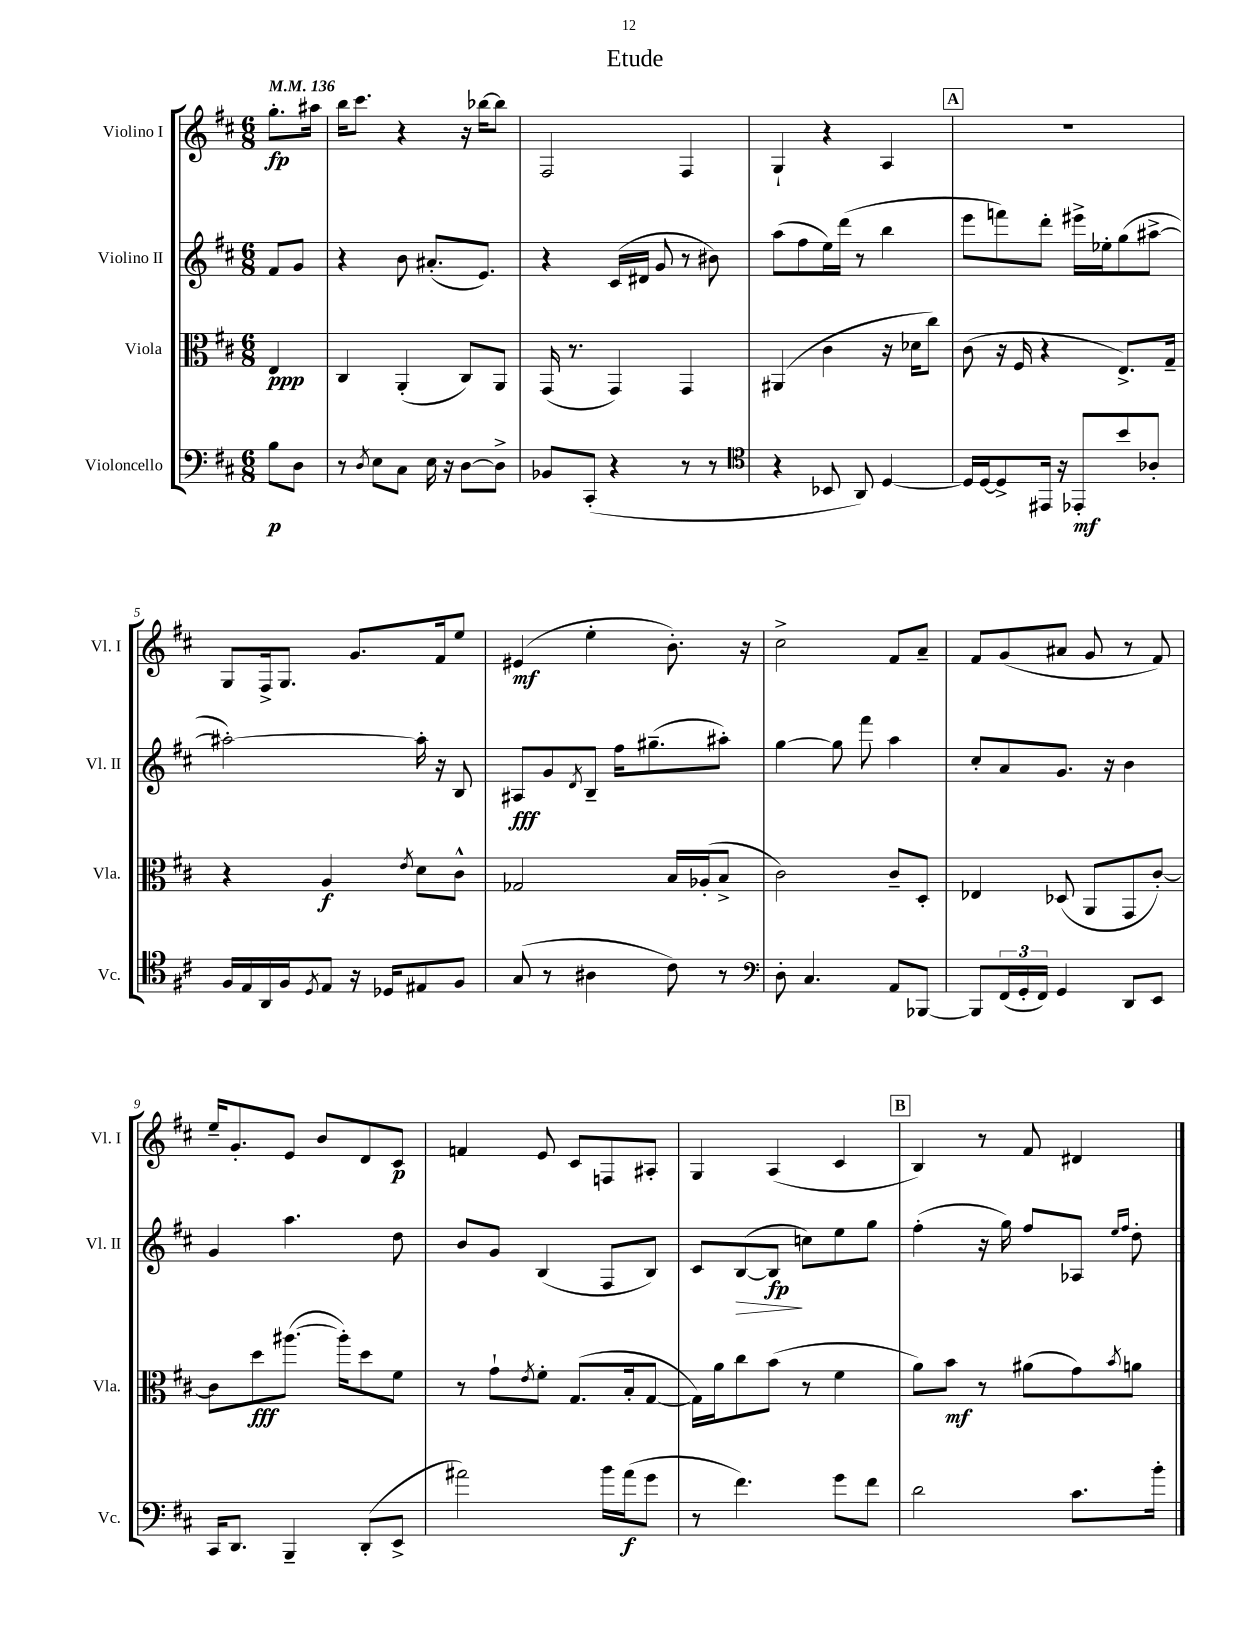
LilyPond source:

\header { title = "Etude" }
<<
\new StaffGroup <<
\new Staff = "s0" \with { instrumentName = "Violino I" shortInstrumentName = "Vl. I" } {
    \clef treble \key d \major \numericTimeSignature \time 6/8 \partial 4 \tempo 4 = 136
    g''8.-.\fp ais''16 |
    b''16 cis'''8. r4 r16 bes''16~ bes''8 |
    fis2 fis4 |
    g4-! r4 a4 |
    \mark \markup { \box "A" } R2. |
    g8 fis16-> g8. g'8. fis'16 e''8 |
    eis'4\mf( e''4-. b'8.-.) r16 |
    cis''2-> fis'8 a'8-- |
    fis'8 g'8( ais'8 g'8 r8 fis'8) |
    e''16-- g'8.-. e'8 b'8 d'8 cis'8\p |
    f'4 e'8 cis'8 f8 ais8-. |
    g4 a4( cis'4 |
    \mark \markup { \box "B" } b4) r8 fis'8 dis'4 \bar "|." |
}
\new Staff = "s1" \with { instrumentName = "Violino II" shortInstrumentName = "Vl. II" } {
    \clef treble \key d \major \numericTimeSignature \time 6/8 \partial 4
    fis'8 g'8 |
    r4 b'8 ais'8.-.( e'8.) |
    r4 cis'16( dis'16 g'8 r8 bis'8) |
    a''8( fis''8 e''16) d'''16( r8 b''4 |
    \mark \markup { \box "A" } e'''8 f'''8) d'''8-. eis'''16-> ees''16-. g''8( ais''8~-> |
    ais''2~-.) ais''16-. r16 b8 |
    ais8\fff g'8 \acciaccatura { d'8 } b8-- fis''16 gis''8.--( ais''8-.) |
    g''4~ g''8 fis'''8 a''4 |
    cis''8-. a'8 g'8. r16 b'4 |
    g'4 a''4. d''8 |
    b'8 g'8 b4( fis8 b8) |
    cis'8 b8~\>( b8\fp\! c''8) e''8 g''8 |
    \mark \markup { \box "B" } fis''4-.( r16 g''16) fis''8 aes8 \grace { e''16 fis''16 } d''8-. \bar "|." |
}
\new Staff = "s2" \with { instrumentName = "Viola" shortInstrumentName = "Vla." } {
    \clef alto \key d \major \numericTimeSignature \time 6/8 \partial 4
    e4\ppp |
    cis4 a,4-.( cis8) a,8 |
    g,16( r8. g,4) g,4 |
    ais,4( cis'4 r16 des'16 cis''8) |
    \mark \markup { \box "A" } cis'8( r16 fis16 r4 e8.->) g16-- |
    r4 a4\f \acciaccatura { e'8 } d'8 cis'8-^ |
    ges2 b16 aes16-.( b8-> |
    cis'2) cis'8-- d8-. |
    ees4 des8( a,8 g,8 cis'8~-.) |
    cis'8 d''8\fff ais''8.~( ais''16-.) d''8 fis'8 |
    r8 g'8-! \acciaccatura { e'8 } fis'8-. g8.( b16-. g8~ |
    g16) a'16 cis''8 b'8( r8 fis'4 |
    \mark \markup { \box "B" } a'8) b'8\mf r8 ais'8( g'8) \acciaccatura { b'8 } a'8 \bar "|." |
}
\new Staff = "s3" \with { instrumentName = "Violoncello" shortInstrumentName = "Vc." } {
    \clef bass \key d \major \numericTimeSignature \time 6/8 \partial 4
    b8\p d8 |
    r8 \acciaccatura { d8 } e8 cis8 e16 r16 d8~ d8-> |
    bes,8 cis,8-.( r4 r8 r8 |
    \clef tenor r4 bes,8 a,8) d4~ |
    \mark \markup { \box "A" } d16 d16~ d8-> eis,16 r16 ees,8-.\mf b'8 aes8-. |
    fis16 e16 a,16 fis16 \acciaccatura { d8 } e8 r16 des16 eis8 fis8 |
    g8( r8 ais4 cis'8) r8 |
    \clef bass d8-. cis4. a,8 bes,,8~ |
    bes,,8 \tuplet 3/2 { fis,16( g,16-. fis,16) } g,4 d,8 e,8 |
    cis,16 d,8. b,,4-- d,8-.( e,8-> |
    ais'2) b'16 ais'16\f( g'8 |
    r8 fis'4.) g'8 fis'8 |
    \mark \markup { \box "B" } d'2 cis'8. b'16-. \bar "|." |
}
>>
>>
